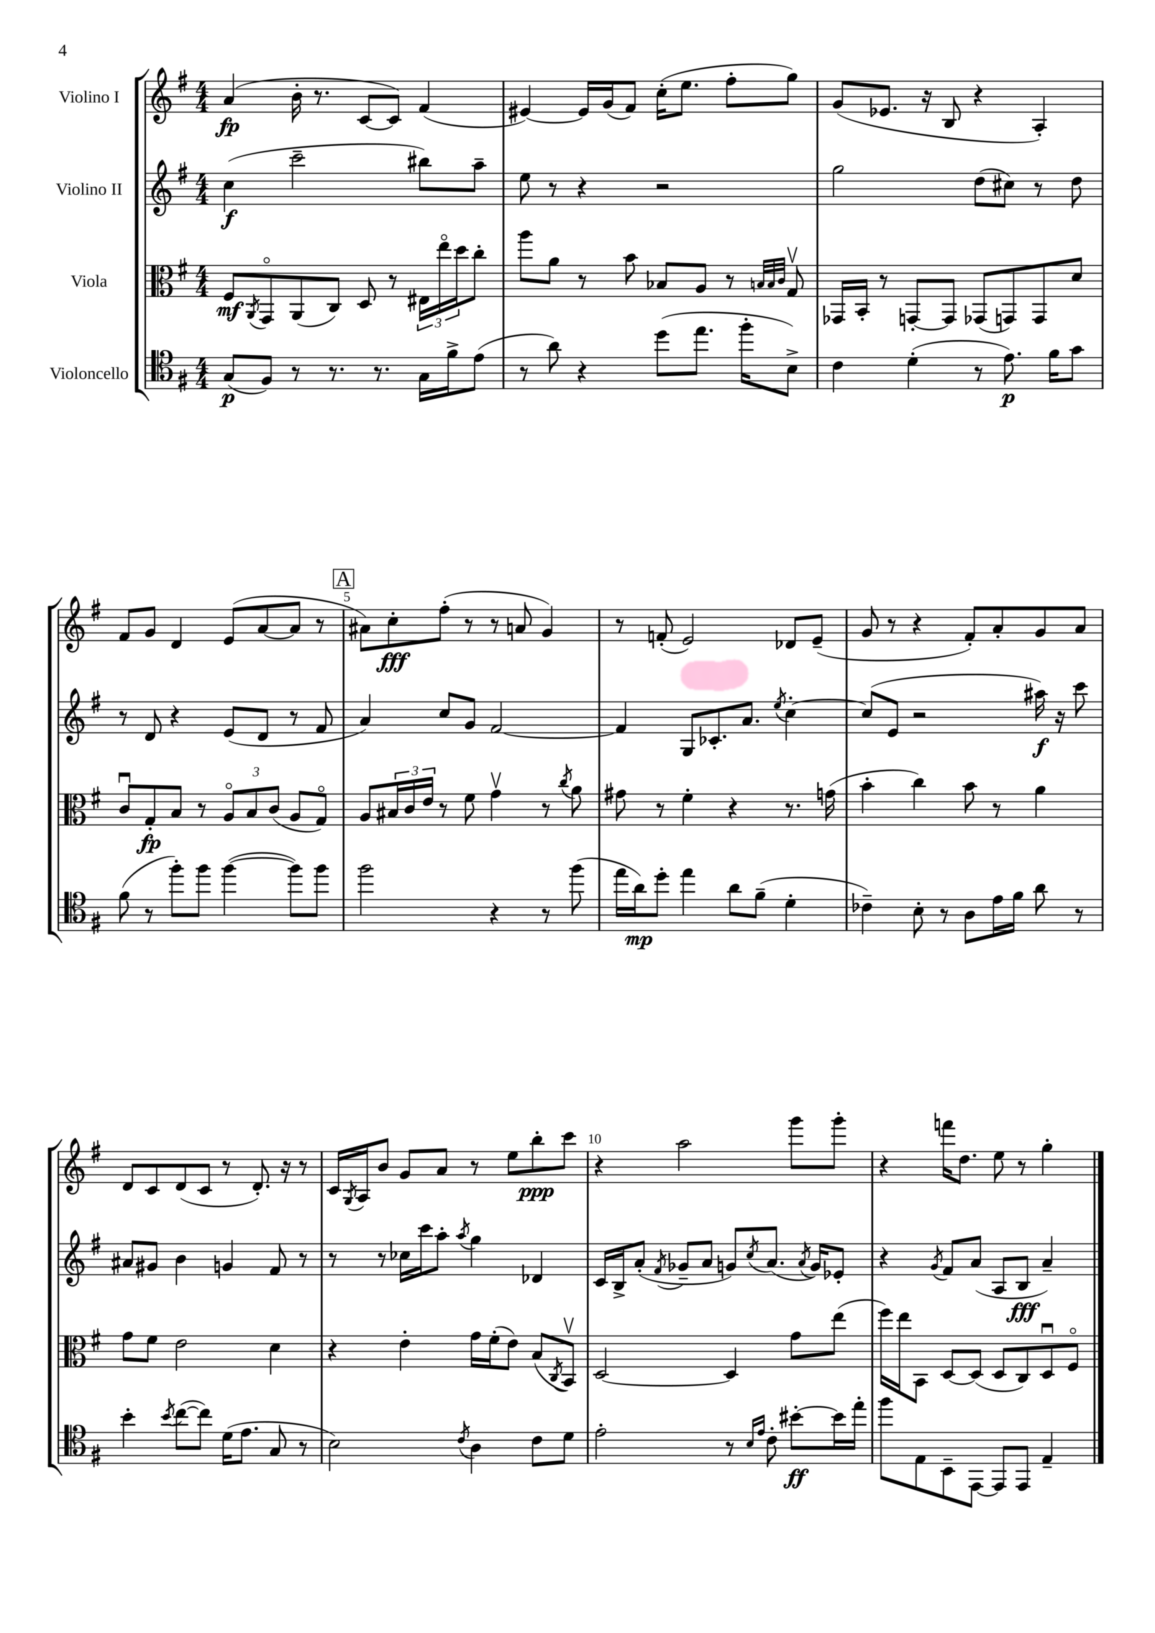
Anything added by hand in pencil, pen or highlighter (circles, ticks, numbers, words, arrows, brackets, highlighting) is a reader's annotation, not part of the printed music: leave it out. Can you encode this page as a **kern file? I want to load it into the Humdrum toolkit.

**kern	**kern	**kern	**kern
*staff4	*staff3	*staff2	*staff1
*clefC4	*clefC3	*clefG2	*clefG2
*k[f#]	*k[f#]	*k[f#]	*k[f#]
*M4/4	*M4/4	*M4/4	*M4/4
(8G	8F#	(4cc	(4a
.	8qAA	.	.
8F#)	8GGo	.	.
8r	(8AA	2ccc~	16b'
.	.	.	8.r
8.r	8C)	.	.
.	8D	.	[8c
8.r	.	.	.
.	8r	.	8c])
16G	24E#	8bb#)	(4f#
.	24eeo	.	.
16f#^	.	.	.
.	24dd	.	.
(8e	8cc'	8aa~	.
=	=	=	=
8r	8aa	8ee	[4e#)
8a)	8a	8r	.
4r	8r	4r	16e#]
.	.	.	(16g
.	8b	.	8f#)
(8dd	8B-	2r	(16cc'
.	.	.	8.ee
8.ee	8A	.	.
.	8r	.	8ff#'
16ff#'	.	.	.
.	32qqB	.	.
.	32qqB	.	.
.	32qqc	.	.
8B^)	8Gv	.	8gg)
=	=	=	=
4c	16GG-	2gg	(8g
.	16BB'	.	.
.	8r	.	8.e-
(4d'	[8GG'	.	.
.	.	.	16r
.	8GG]	.	8B
8r	(8GG-	(8dd	4r
8.e)	8GG)	8cc#)	.
.	8GG	8r	4A')
16f#	.	.	.
8g	8d	8dd	.
=	=	=	=
(8f#	8cu	8r	8f#
8r	8G'	8d	8g
8ff#')	8B	4r	4d
8ff#	8r	.	.
([4ff#	12Ao	(8e	(8e
.	12B	.	.
.	.	8d	[8a
.	(12c	.	.
8ff#])	8A	8r	8a]
8ff#	8Go)	8f#	8r
=	=	=	=
2ff#	8A	4a)	8a#)
.	24B#	.	8cc'
.	24c	.	.
.	24e	.	.
.	8r	8cc	(8ff#'
.	8f#	8g	8r
4r	4gv	[2f#	8r
.	.	.	8a
8r	8r	.	4g)
.	8qcc	.	.
(8ff#	8a	.	.
=	=	=	=
16ee	8g#	4f#]	8r
16a)	.	.	.
8dd'	8r	.	(8f'
4ee	4f#'	8G	2e)
.	.	8.c-'	.
8a	4r	.	.
.	.	8.a	.
(8f#~	.	.	.
.	.	8qee	.
4d'	8.r	[4cc'	8d-
.	.	.	(8e~
.	(16g	.	.
=	=	=	=
4c-~)	4b'	(8cc]	8g
.	.	8e	8r
8B'	4cc)	2r	4r
8r	.	.	.
8A	8b	.	8f#')
16e	8r	.	8a'
16f#	.	.	.
8a	4a	16aa#)	8g
.	.	16r	.
8r	.	8ccc	8a
=	=	=	=
4b'	8g	8a#	8d
.	8f#	8g#	8c
8qb	.	.	.
([8cc	2e	4b	(8d
8cc])	.	.	8c
(16d	.	4g	8r
8.e	.	.	.
.	.	.	8.d')
8G	4d	8f#	.
.	.	.	16r
8r	.	8r	8r
=	=	=	=
2B)	4r	8r	16c
.	.	.	8qG
.	.	.	16A
.	.	8r	8b
.	4e'	16cc-	8g
.	.	16ccc	.
.	.	8aa'	8a
8qc	.	8qaa	.
4A	16g	4gg	8r
.	(16f#'	.	.
.	8e)	.	8ee
8c	(8B	4d-	8bb'
.	8qC	.	.
8d	8BBv)	.	8ccc
=	=	=	=
2e'	[2D	16c	4r
.	.	16B^	.
.	.	(8a'	.
.	.	8qf#	.
.	.	8g-~	2aa
.	.	8a	.
8r	4D]	8g)	.
16qqB	.	.	.
16qqe	.	8qcc	.
8c'	.	(8.a	.
[8b#'	8g	.	8ggg
.	.	8qa	.
.	.	16g)	.
16b#]	(8ee	8e-'	8ggg'
16ee'	.	.	.
=	=	=	=
8ff#	16ff#)	4r	4r
.	16ee	.	.
8E	8BB	.	.
.	.	8qg	.
8BB~	[8D	8f#	16fff
.	.	.	8.dd
[8EE	(8D]	(8a	.
8EE]	8D	8A	8ee
8EE	8C)	8B	8r
4E~	8Du	4a~)	4gg'
.	8F#o	.	.
==	==	==	==
*-	*-	*-	*-
